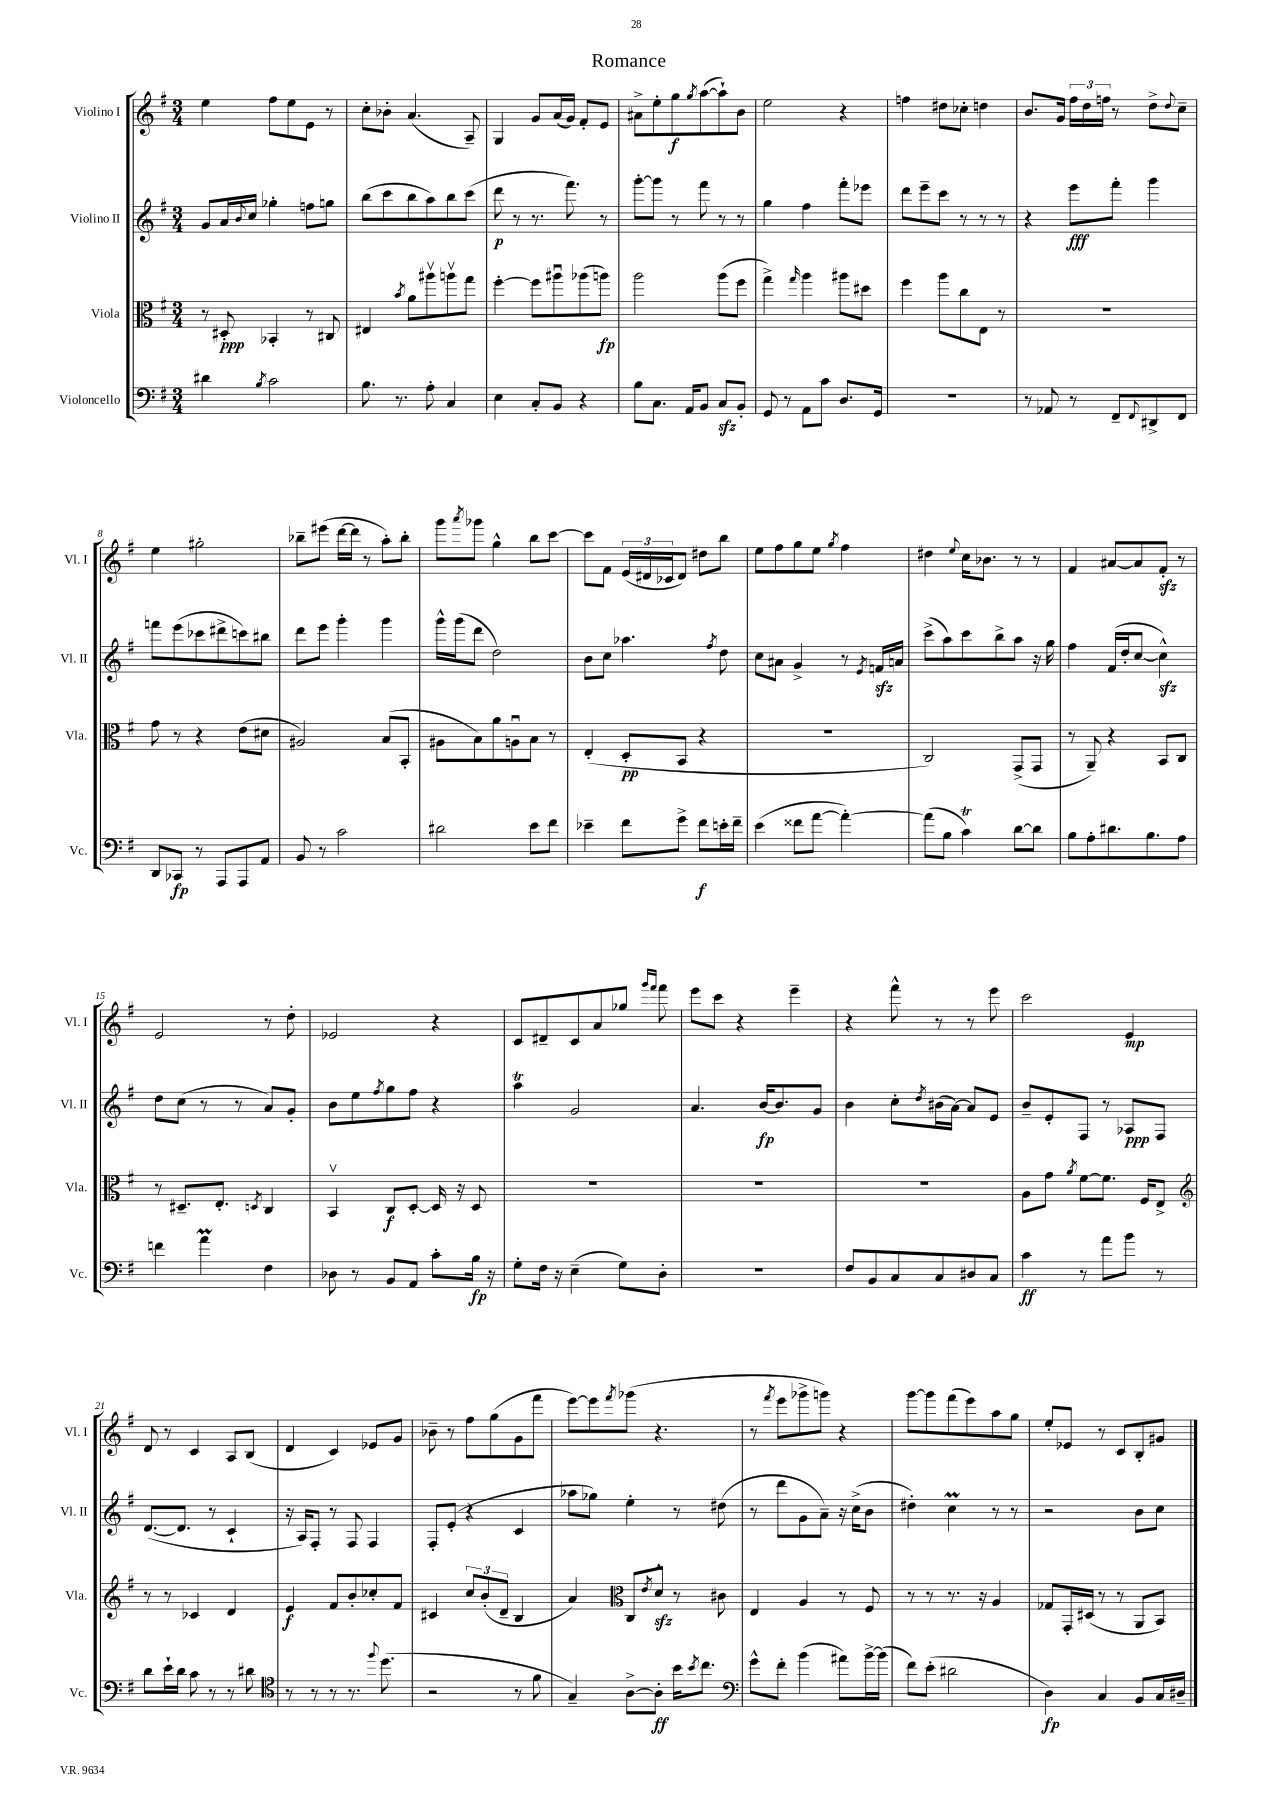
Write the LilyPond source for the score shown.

\header { title = "Romance" }
<<
\new StaffGroup <<
\new Staff = "s0" \with { instrumentName = "Violino I" shortInstrumentName = "Vl. I" } {
    \clef treble \key g \major \numericTimeSignature \time 3/4
    e''4 fis''8 e''8 e'8 r8 |
    c''8-. bes'8-. a'4.( a8--) |
    g4 g'8 a'16( g'16) fis'8-. e'8 |
    ais'8-> e''8-. g''8\f \acciaccatura { g''8 } a''8~( a''8-!) b'8 |
    e''2 r4 |
    f''4 dis''8 ces''8-. d''4 |
    b'8. g'16 \tuplet 3/2 { fis''16 d''16 f''16 } r8 d''8-> \appoggiatura { d''8 } c''8-- |
    e''4 gis''2-. |
    bes''8-- eis'''8( d'''16~ d'''16 r8 a''8-.) bes''8-. |
    g'''8 \acciaccatura { a'''8 } ges'''8 g''4-^ b''8 c'''8~ |
    c'''8 fis'8 \tuplet 3/2 { e'16( dis'16 ces'16 } dis'8) dis''8 b''8 |
    e''8 fis''8 g''8 e''8 \acciaccatura { g''8 } fis''4 |
    dis''4 \appoggiatura { e''8 } c''16 bes'8. r8 r8 |
    fis'4 ais'8~ ais'8 fis'8-.\sfz r8 |
    e'2 r8 d''8-. |
    ees'2 r4 |
    c'8 dis'8-- c'8 a'8 ges''8 \grace { g'''16 fis'''16 } fis'''8 |
    e'''8 c'''8 r4 e'''4-- |
    r4 fis'''8-^ r8 r8 e'''8 |
    c'''2 e'4\mp |
    d'8 r8 c'4 a8 b8( |
    d'4 c'4) ees'8 g'8 |
    bes'8-- r8 fis''8 g''8( g'8 fis'''8 |
    e'''8~) e'''8 \acciaccatura { fis'''8 } ges'''8( r4. |
    r8 \acciaccatura { fis'''8 } e'''8 ges'''8-> g'''8) r4 |
    g'''8~ g'''8 fis'''8( e'''8) a''8 g''8 |
    e''8-. ees'8 r8 c'8 b8-. gis'8 \bar "|." |
}
\new Staff = "s1" \with { instrumentName = "Violino II" shortInstrumentName = "Vl. II" } {
    \clef treble \key g \major \numericTimeSignature \time 3/4
    g'8 a'16 \appoggiatura { b'8 } c''16 ges''4-. f''8 g''8 |
    b''8( c'''8 b''8 a''8) b''8 c'''8( |
    d'''8\p r8 r8. fis'''8.) r8 |
    g'''8~-. g'''8 r8 fis'''8 r8 r8 |
    g''4 fis''4 fis'''8-. ees'''8 |
    d'''8 e'''8-- c'''8 r8 r8 r8 |
    r4 e'''8\fff fis'''8-. g'''4 |
    f'''8 e'''8( ces'''8 dis'''8-> c'''8) bis''8 |
    d'''8 e'''8 g'''4-. g'''4 |
    g'''16-^ g'''16( d'''8 d''2) |
    b'8 c''8 aes''4. \acciaccatura { fis''8 } d''8 |
    c''8 ais'8 g'4-> r8 \acciaccatura { e'8 } f'16\sfz a'16 |
    c'''8->( a''8) c'''8 b''8-> a''8 r16 g''16 |
    fis''4 fis'16( d''16-. c''8~ c''4-^\sfz) |
    d''8 c''8( r8 r8 a'8) g'8-. |
    b'8 e''8 \acciaccatura { fis''8 } g''8 fis''8 r4 |
    a''4\trill g'2 |
    a'4. b'16~\fp b'8. g'8 |
    b'4 c''8-. \acciaccatura { d''8 } bis'16( a'16~) a'8 e'8 |
    b'8-- e'8-. fis8 r8 aes8\ppp fis8 |
    d'8.~( d'8. r8 c'4-! |
    r16 a16) fis8-. r8 fis8 fis4 |
    fis8-. e'8-.( r4 c'4 |
    aes''8 ges''8) e''4-. r8 dis''8( |
    r8 d'''8 g'8 a'8--) r16 c''16->( b'8 |
    dis''4-.) c''4\prall r8 r8 |
    r2 b'8 c''8 \bar "|." |
}
\new Staff = "s2" \with { instrumentName = "Viola" shortInstrumentName = "Vla." } {
    \clef alto \key g \major \numericTimeSignature \time 3/4
    r8 dis8-.\ppp bes,4-. r8 cis8 |
    eis4 \acciaccatura { b'8 } a'8 ais''8\upbow a''8\upbow g''8 |
    fis''4~-. fis''8 ais''8\downbow aes''8( a''8\fp) |
    a''2 a''8( fis''8 |
    g''4->) \grace { g''16 } a''4 ais''8 dis''8 |
    fis''4 a''8 c''8 e8 r8 |
    R2. |
    g'8 r8 r4 e'8( dis'8 |
    ais2) b8( b,8-. |
    ais8 b8) a'8 a8\downbow b8 r8 |
    e4-.( d8-.\pp b,8 r4 |
    R2. |
    c2) g,8->( g,8 |
    r8 a,8--) r4 b,8 c8 |
    r8 dis8.-- e8.-. \acciaccatura { d8 } c4 |
    b,4\upbow c8\f d8~-. d16 r16 d8 |
    R2. |
    R2. |
    R2. |
    a8 g'8 \acciaccatura { a'8 } fis'8~ fis'8. fis16 e8-> |
    \clef treble r8 r8 ces'4 d'4 |
    e'4\f fis'8 b'8-. ces''8-. fis'8 |
    cis'4 \tuplet 3/2 { c''8 b'8-.( d'8-- } b4 |
    a'4) \clef alto c8 \acciaccatura { e'8 } d'8-^\sfz r8 cis'8 |
    e4 a4 r8 fis8 |
    r8 r8 r8. r16 a4 |
    ges8 g,16-. dis16( r8 r8 a,8 b,8) \bar "|." |
}
\new Staff = "s3" \with { instrumentName = "Violoncello" shortInstrumentName = "Vc." } {
    \clef bass \key g \major \numericTimeSignature \time 3/4
    dis'4 \acciaccatura { b8 } c'2 |
    b8. r8. a8-. c4 |
    e4 c8-. b,8 r4 |
    b8 c8. a,16 b,8 c8\sfz b,8-. |
    g,8 r8 a,8 c'8 d8. g,16 |
    R2. |
    r8 aes,8 r8 fis,8-- \appoggiatura { fis,8 } dis,8-> fis,8 |
    d,8 ces,8\fp r8 a,,8 a,,8 a,8 |
    b,8 r8 c'2 |
    dis'2 e'8 fis'8 |
    ees'4-- fis'8 g'8-> fis'8\f e'16-. fis'16-- |
    e'4( fisis'8 a'8~ a'4~-.) |
    a'8( b8 c'4\trill) d'8~ d'8 |
    b8 a8-. dis'8. b8. a8 |
    f'4 a'4\prall fis4 |
    des8 r8 b,8 a,8 c'8-. b16\fp r16 |
    g8-. fis16 r16 e4--( g8) d8-. |
    R2. |
    fis8 b,8 c8 c8 dis8 c8 |
    c'4\ff r8 a'8 b'8 r8 |
    d'8 e'16-! d'16 c'8 r8 r8 dis'8 |
    \clef tenor r8 r8 r8 r8. \appoggiatura { fis''8 } d''8.( |
    r2 r8 fis'8 |
    g4--) a8~-> a8-.\ff b'16 \acciaccatura { b'8 } c''8. |
    \clef bass g'8-^ fis'8-. b'4( ais'8) b'16~-> b'16( |
    fis'8) e'8-.( dis'2 |
    d4\fp) c4 b,8 c16 dis16-- \bar "|." |
}
>>
>>
